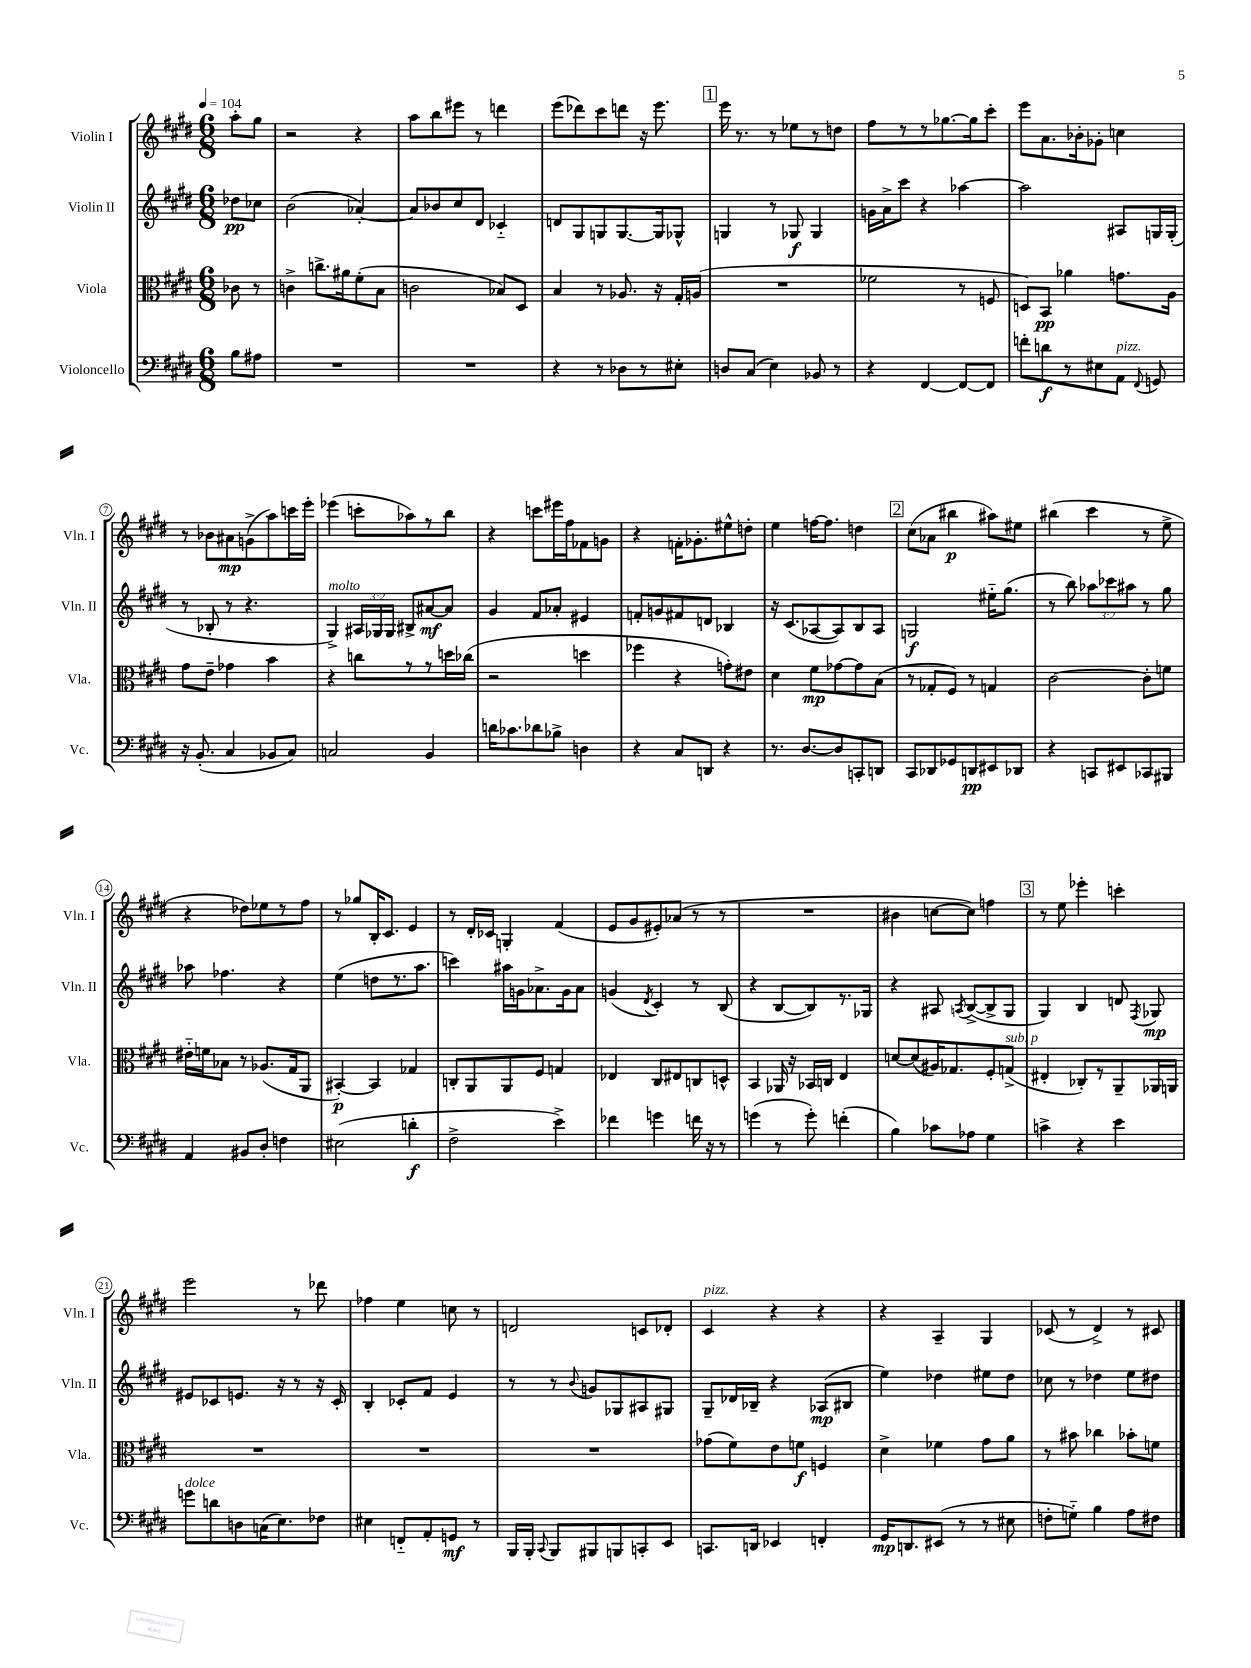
<<
\new StaffGroup <<
\new Staff = "s0" \with { instrumentName = "Violin I" shortInstrumentName = "Vln. I" } {
    \clef treble \key e \major \numericTimeSignature \time 6/8 \partial 4 \tempo 4 = 104
    \autoBeamOff a''8[-. gis''8] |
    r2 r4 |
    a''8[ b''8 eis'''8] r8 d'''4 |
    e'''8[( des'''8) cis'''8 d'''8] r16 e'''8. |
    \mark \markup { \box "1" } e'''16 r8. r8 ees''8[ r8 d''8] |
    fis''8[ r8 r8 ges''8.~ ges''16 cis'''8]-. |
    e'''8[ a'8. bes'16-. ges'8]-. c''4 |
    r8 bes'8[ ais'8\mp g'8->( a''8) c'''16 e'''16]-. |
    ees'''4( c'''8[-. aes''8) r8 b''8] |
    r4 c'''8[ eis'''16 fis''16 fes'8 g'8] |
    r4 f'16[-. ges'8.-. eis''8-^ d''8]-. |
    e''4 f''16[~ f''8.] d''4 |
    \mark \markup { \box "2" } cis''8[( aes'8] bis''4\p ais''8[) eis''8] |
    bis''4( cis'''4 r8 e''8-> |
    r4 des''8[) ees''8 r8 fis''8] |
    r8 ges''8[ b16-. cis'8.] e'4 |
    r8 dis'16[-. ces'16] g4-. fis'4( |
    e'8[ gis'8 eis'8-.) aes'8]( r8 r8 |
    R2. |
    bis'4 c''8[~ c''8]) f''4 |
    \mark \markup { \box "3" } r8 e''8 ees'''4-. c'''4-. |
    e'''2 r8 des'''8 |
    fes''4 e''4 c''8 r8 |
    d'2 c'8[ des'8]-. |
    cis'4^\markup { \italic "pizz." } r4 r4 |
    r4 a4-- gis4 |
    ces'8( r8 dis'4->) r8 cis'8 \bar "|." |
}
\new Staff = "s1" \with { instrumentName = "Violin II" shortInstrumentName = "Vln. II" } {
    \clef treble \key e \major \numericTimeSignature \time 6/8 \override Staff.TupletNumber.text = #tuplet-number::calc-fraction-text \partial 4
    \autoBeamOff des''8[\pp ces''8] |
    b'2( aes'4~-.) |
    aes'8[ bes'8 cis''8 dis'8] ces'4-_ |
    d'8[ gis8 g8 g8.~ g16 ges8]-^ |
    \mark \markup { \box "1" } g4 r8 ges8\f ges4 |
    g'16[ a'16-> cis'''8] r4 aes''4~ |
    aes''2 ais8[ g16 g16]-.( |
    r8 bes8-. r8 r4. |
    gis4->^\markup { \italic "molto" }) \tuplet 3/2 { ais16[ ges16 ges16] } bis8[-> ais'8~\mf ais'8] |
    gis'4 fis'8[ aes'8]-. eis'4 |
    f'8[-. g'8 fis'8 d'8] bes4 |
    r16 cis'8.[( aes8~ aes8) b8 aes8] |
    \mark \markup { \box "2" } g2\f eis''16[-_ gis''8.]( |
    r8 b''8) \tuplet 3/2 { aes''8[ ces'''8 ais''8] } r8 gis''8 |
    aes''8 fes''4. r4 |
    e''4( d''8[ r8. a''8.] |
    c'''4) ais''16[ g'16 aes'8.-> g'16 aes'8] |
    g'4( \acciaccatura { dis'8 } cis'4-.) r8 b8( |
    r4 b8[~ b8) r8. ges16] |
    r4 ais8 \acciaccatura { a8 } b8[~->( b8-> gis8] |
    \mark \markup { \box "3" } gis4) b4 d'8 \acciaccatura { fis8 } ges8\mp |
    eis'8[ ces'8 e'8.] r16 r8 r16 ces'16-. |
    b4-. ces'8[-. fis'8] e'4 |
    r8 r8 \appoggiatura { b'8 } g'8[ ges8 ais8 gis8] |
    gis8[-- des'16 bes16]-- r4 aes8[\mp( bis8] |
    e''4) des''4 eis''8[ des''8] |
    ces''8 r8 des''4 e''8[ dis''8] \bar "|." |
}
\new Staff = "s2" \with { instrumentName = "Viola" shortInstrumentName = "Vla." } {
    \clef alto \key e \major \numericTimeSignature \time 6/8 \partial 4
    \autoBeamOff ces'8 r8 |
    c'4-> c''8.[-> ais'16 fis'8-.( b8] |
    c'2 bes8[) dis8] |
    b4 r8 aes8. r16 gis16[-. a16]( |
    \mark \markup { \box "1" } R2. |
    fes'2 r8 f8 |
    d8[) b,8]\pp aes'4 g'8.[ a16] |
    gis'8[ e'8]-- ges'4 b'4 |
    r4 c''8[ r8 r8 d''16 ces''16]( |
    r2 d''4 |
    fes''4 r4 g'8[-.) eis'8] |
    dis'4 fis'8[\mp ges'8~ ges'8 b8]( |
    \mark \markup { \box "2" } r8 ges8[-. fis8]) r8 g4 |
    cis'2~ cis'8[-. f'8] |
    eis'16[-_ f'16 bes8] r8 aes8.[( gis16 a,8] |
    bis,4~-.\p) bis,4 ges4 |
    c8[-. a,8 a,8 fis8] g4 |
    ees4 cis8[ eis8 c8 d8]-^ |
    b,4 aes,16 r16 bes,16[ c16] e4 |
    d'8[~ d'8( ais16) ges8. fis8-. g8]->^\markup { \italic "sub. p" }( |
    \mark \markup { \box "3" } eis4-. ces8[-.) r8 a,8-- aes,16 a,16] |
    R2. |
    R2. |
    R2. |
    ges'8[( fis'8) e'8 f'8]\f f4 |
    dis'4-> fes'4 gis'8[ a'8] |
    r8 bis'8 ces''4 bes'8[-. f'8] \bar "|." |
}
\new Staff = "s3" \with { instrumentName = "Violoncello" shortInstrumentName = "Vc." } {
    \clef bass \key e \major \numericTimeSignature \time 6/8 \partial 4
    \autoBeamOff b8[ ais8] |
    R2. |
    R2. |
    r4 r8 des8[ r8 eis8]-. |
    \mark \markup { \box "1" } d8[ cis8]( e4) bes,8 r8 |
    r4 fis,4~ fis,8[~ fis,8] |
    f'8[-. d'8\f r8 eis8 a,8]^\markup { \italic "pizz." } \appoggiatura { fis,8 } g,8 |
    r16 b,8.-.( cis4 bes,8[ cis8]) |
    c2 b,4 |
    d'16[ ces'8. des'8 bes8]-> d4 |
    r4 cis8[ d,8] r4 |
    r8. dis8.[~ dis8 c,8-. d,8] |
    \mark \markup { \box "2" } cis,8[ des,8 ges,8 d,8\pp eis,8 des,8] |
    r4 c,8[ eis,8 ces,8 bis,,8] |
    a,4 bis,8[ dis8]-. f4 |
    eis2( d'4-.\f |
    fis2-> e'4->) |
    fes'4 g'4 f'16 r16 r8 |
    g'4( r8 g'8-.) f'4-.( |
    b4) ces'8[ aes8] gis4 |
    \mark \markup { \box "3" } c'4-> r4 e'4 |
    g'8[^\markup { \italic "dolce" } d'8 d8 c16( e8.) fes8] |
    eis4 f,8[-_ a,8-. g,8]\mf r8 |
    b,,16[ b,,16]-. \appoggiatura { cis,8 } b,,8[ bis,,8 b,,8 c,8-. e,8] |
    c,8.[ d,16] ees,4 f,4-. |
    gis,16[\mp d,8. eis,8]( r8 r8 eis8 |
    f8[-. g8]-_) b4 a8[ fis8] \bar "|." |
}
>>
>>
\layout { \context { \Score \override BarNumber.stencil = #(make-stencil-circler 0.1 0.3 ly:text-interface::print) } }
